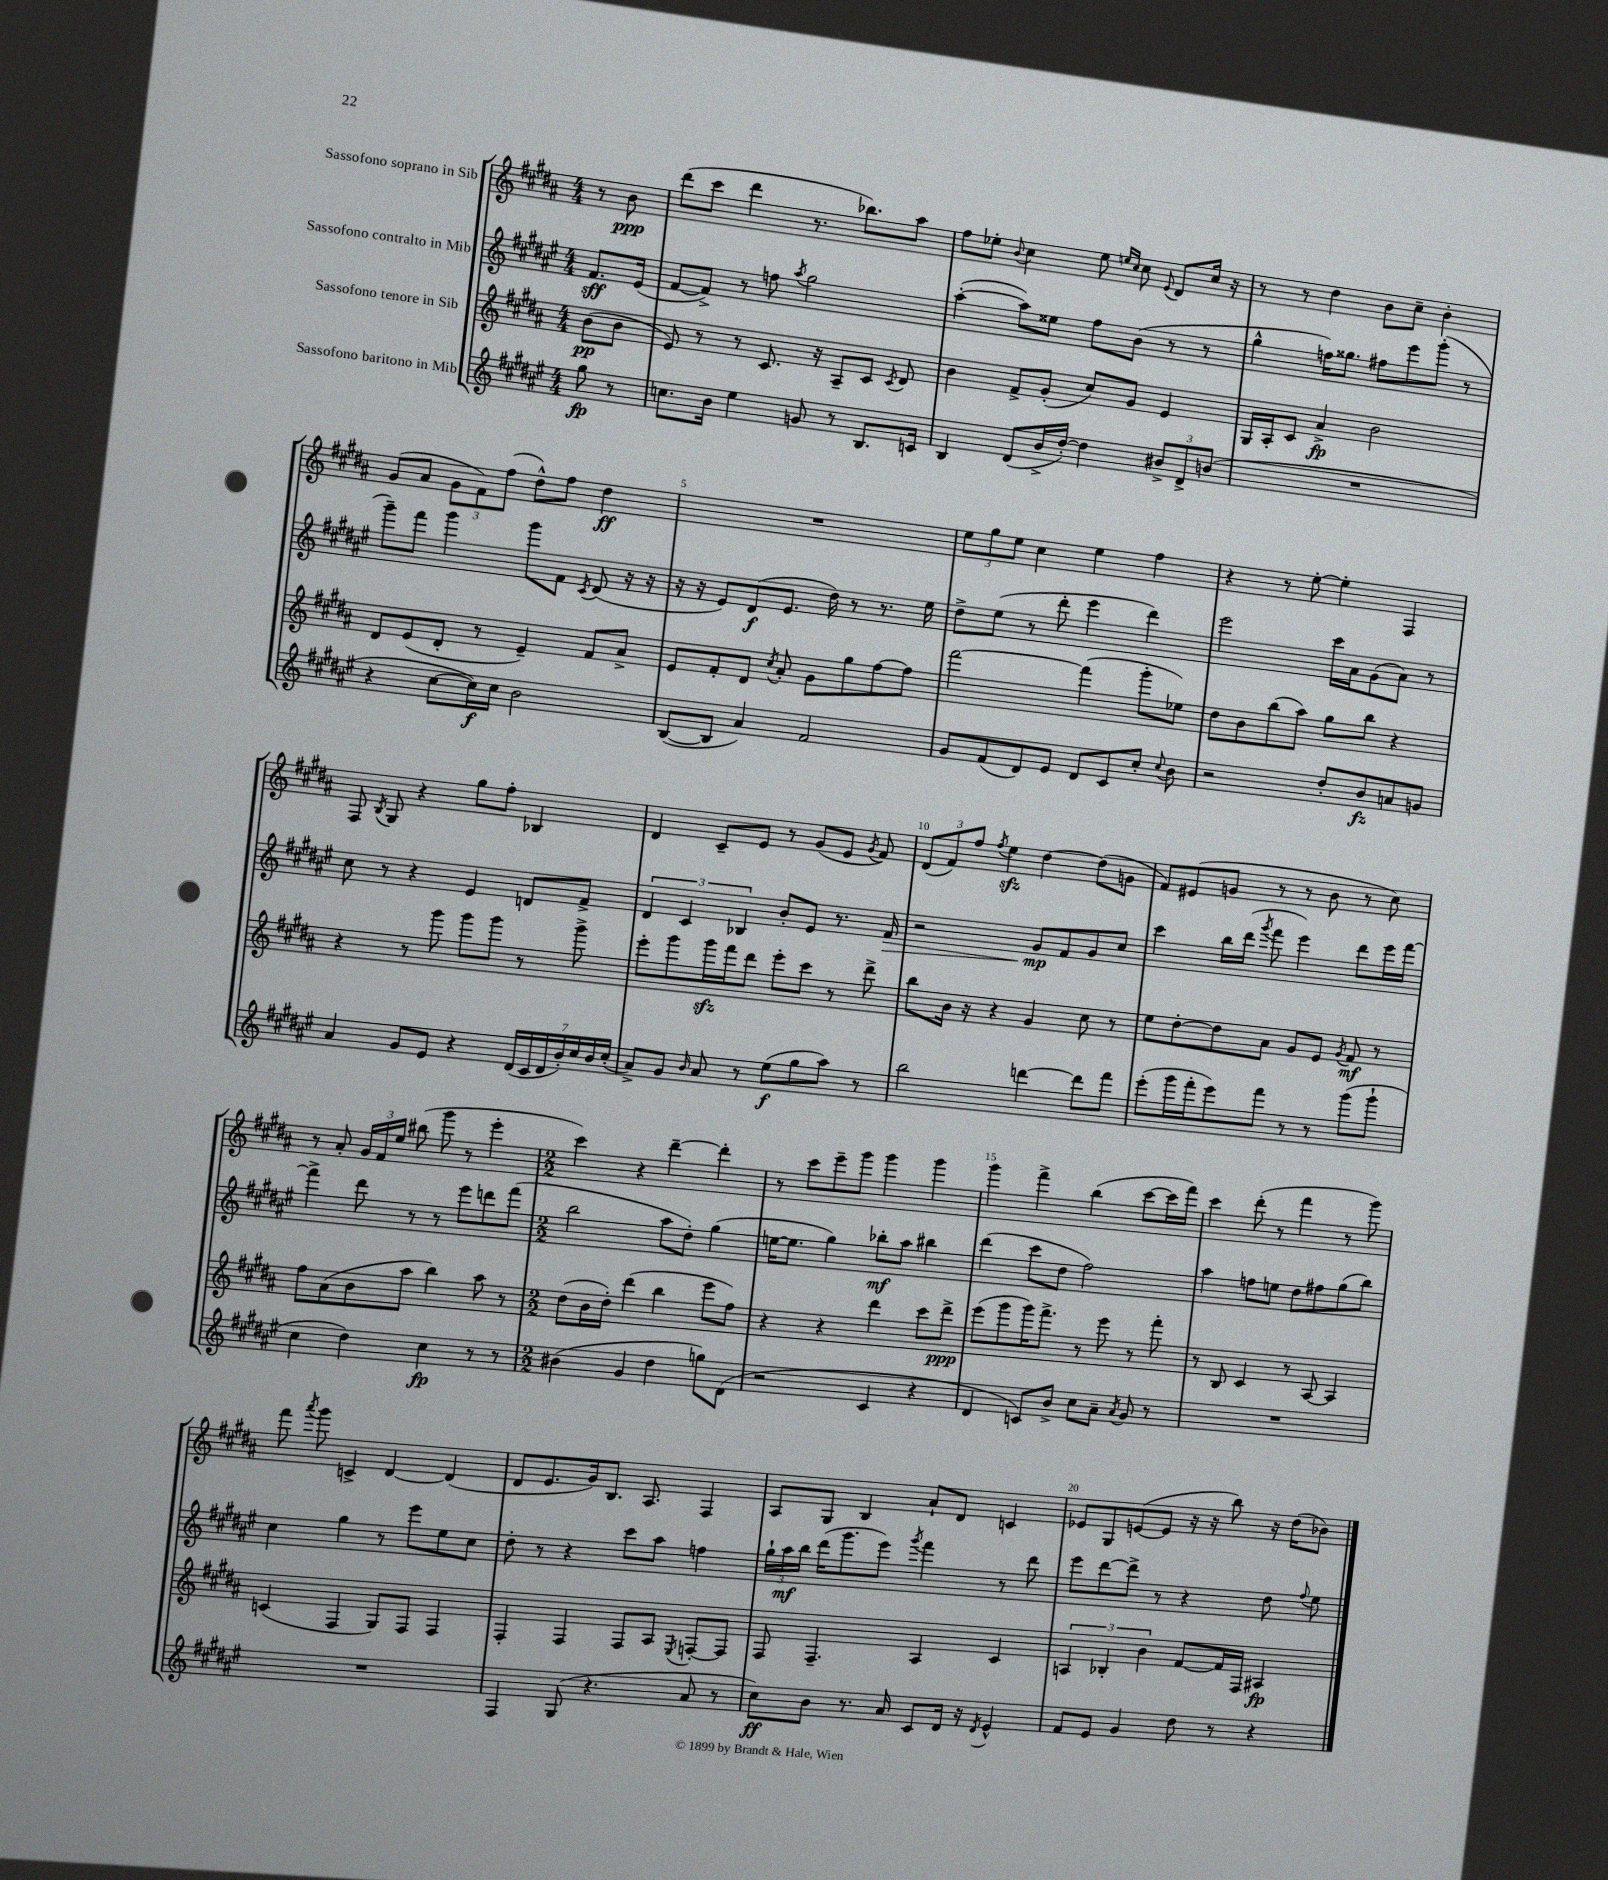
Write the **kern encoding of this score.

**kern	**kern	**kern	**kern
*staff4	*staff3	*staff2	*staff1
*clefG2	*clefG2	*clefG2	*clefG2
*k[f#c#g#d#a#e#]	*k[f#c#g#d#a#]	*k[f#c#g#d#a#e#]	*k[f#c#g#d#a#]
*M4/4	*M4/4	*M4/4	*M4/4
8gg#	(8b	8.f#	8r
8r	8b	.	8b
.	.	(16e#	.
=	=	=	=
8.cc	8e)	[8f#	(8ddd#
.	8r	8f#^])	8ccc#
16b	.	.	.
4ee#	8r	8r	4ddd#
.	8.c#	8ff	.
.	.	8qaa#	.
8g	.	2gg#	8.r
.	16r	.	.
8r	8A#~	.	.
.	.	.	8.bb-)
8.B	8c#	.	.
.	8qc#	.	.
.	8d#	.	8aa#
16c	.	.	.
=	=	=	=
4B	4b	([4aa#'	8ff#
.	.	.	8ee-'
.	.	.	8qqb
(8d#	8f#^	8aa#])	4cc#
16b^	(8g#'	8ee##	.
[16dd#')	.	.	.
4dd#]	8cc#)	8ff#	8ee-
.	.	.	16qqee
.	.	.	16qqcc#
.	8g#	(8b	8cc#
.	.	.	8qqe
12b#^	4e	8r	8d#
12d#^	.	.	.
.	.	8r	16cc#
(12b	.	.	.
.	.	.	16r
=	=	=	=
1r	16G#	4gg#^^	8r
.	16A#'	.	.
.	8c#	.	8r
.	4a#^	16ff)	4dd#
.	.	8.gg##	.
.	2b	8ff#	8b
.	.	8eee#	8cc#~
.	.	(8ggg#'	4b'
.	.	8r	.
=	=	=	=
4r	8d#	8ggg#~)	(8g#
.	(8e	8fff#	8a#
[8cc#	8d#'	4ggg#	12g#
.	.	.	12f#)
16cc#])	8r	.	.
.	.	.	(12ff#
16cc#	.	.	.
2b	4e~)	8ggg#	8dd#^^)
.	.	8f#	8ff#
.	.	8qc#	.
.	8f#	(8d#	4dd#
.	8a#^	16r	.
.	.	16r	.
=	=	=	=
([8B	8e	16r	1r
.	.	16r	.
8B]	8f#'	8e#)	.
4a#)	8d#	(8d#	.
.	8qcc#	.	.
.	8a#'	8.e#	.
2f#	8g#	.	.
.	.	16dd#)	.
.	8gg#	8r	.
.	[8ff#	8.r	.
.	8ff#]	.	.
.	.	16ee#	.
=	=	=	=
8g#	[2fff#	8dd#^	12ee
.	.	.	12gg#
(8f#	.	(8ee#	.
.	.	.	12ee
8d#)	.	8r	4cc#
8e#	.	8ddd#'	.
8d#	(4fff#]	4eee#	4ee
8c#	.	.	.
8cc#'	8ggg#'	4ddd#)	4ff#
8qqcc#	.	.	.
8b	8ee-)	.	.
=	=	=	=
2r	8dd#	2eee#	4r
.	8b	.	.
.	(8bb	.	8r
.	8aa#)	.	[8ee'
8dd#'	8gg#	16ccc#	4ee']
.	.	16a#	.
8b	8bb	(8g#	.
8a	4r	8a#)	4F#
8g	.	8r	.
=	=	=	=
4a#	4r	8cc#	8F#
.	.	.	8qB
.	.	8r	8G#
8g#	8r	4r	4r
8e#	8ggg#	.	.
4r	8ggg#	4e#	8gg#
.	8ggg#	.	8ff#'
(28d#	8r	8d	4B-
28c#	.	.	.
28d#	.	.	.
28b')	.	.	.
.	8ggg#^	8f#^	.
28cc#	.	.	.
28b	.	.	.
(28cc#'	.	.	.
=	=	=	=
8a#^)	8eee'	6d#	4d#
8g#	8ggg#	.	.
.	.	6c#	.
16qqb	.	.	.
8a#	16ggg#	.	8c#~
.	16fff#	.	.
.	.	6B-	.
8r	8ddd#	.	8e
(8ee#	8eee'	8b'	8r
8gg#	8ccc#	8e#	(8g#
8aa#)	8r	8.r	8e
.	.	.	8qg#
8r	8ddd#^	.	8f#)
.	.	16f#	.
=	=	=	=
2bb	8bb	2r	(12d#
.	.	.	12f#)
.	16b	.	.
.	.	.	12ff#
.	16r	.	.
.	.	.	8qff#
.	4r	.	4ee
[4ddd	4g#	8g#	[4dd#
.	.	8f#	.
8ddd]	8cc#	8g#	(8dd#]
8fff#	8r	8cc#	8g
=	=	=	=
(8eee#'	8ee	4ccc#	8f#)
16ggg#	[8dd#'	.	(8e#
16fff#'	.	.	.
8eee#)	8dd#]	16bb	8g
.	.	(16ddd#	.
.	.	8qggg#	.
8fff#	8a#	8fff#	8r
8r	8g#	4eee#)	8r
8r	8e	.	8b
.	8qg#	.	.
(8ggg#	8f#	8ddd#	8r
8ggg#`	8r	16eee#	8cc#)
.	.	[16fff#	.
=	=	=	=
4cc#	8ff#	4fff#^]	8r
.	(8a#	.	8a#'
4dd#)	8b	8ddd#	24g#
.	.	.	24f#
.	.	.	24ee
.	8aa#	8r	(8bb#
4cc#	4bb)	8r	8ggg#
.	.	8eee#	8r
8r	8aa#	8ddd	4eee'
8r	8r	(8fff#	.
=	=	=	=
*M2/2	*M2/2	*M2/2	*M2/2
(4b#	(8dd#	2bb	4ccc#)
.	16b	.	.
.	16dd#')	.	.
4g#	(4ddd#	.	4r
4dd#	4bb	8aa#	[4ddd#~
.	.	8dd#')	.
8gg)	8eee	(4gg#	4ddd#']
(8d#	8ff#)	.	.
=	=	=	=
2r	4r	[16ee	8r
.	.	8.ee]	.
.	.	.	8ccc#
.	4r	4gg#)	8eee~
.	.	.	8ggg#
4c#	4ddd#	8bb-'	4ggg#
.	.	8aa#	.
4r	8ccc#	4bb#	4ggg#
.	8ddd#^	.	.
=	=	=	=
4d#	(8eee	(4ddd#	4ggg#
.	8ggg#	.	.
8c)	16ggg#)	8ccc#	4fff#^
.	8.fff#^	.	.
8b^	.	8dd#	.
8cc#	8r	2ff#)	(4bb
8a#~	8eee	.	.
8qa#	.	.	.
8g#	8r	.	[8ccc#
8r	8fff#'	.	16ccc#]
.	.	.	16fff#)
=	=	=	=
1r	8r	4aa#	4ccc#
.	8B	.	.
.	4c#	8ff	(8ddd#'
.	.	8ee	8r
.	8r	8dd#	4fff#
.	[8A#	8ff#	.
.	4A#]	(8gg#	8r
.	.	8bb)	8ggg#)
=	=	=	=
1r	(4c	4cc#	8fff#
.	.	.	8qaaa#
.	.	.	8ggg#
.	4F#	4gg#	4c^
.	8G#)	8r	[4d#
.	8F#	8eee#	.
.	4F#	8ee#	(4d#]
.	.	8cc#	.
=	=	=	=
4F#	4F#'	8dd#'	8d#
.	.	8r	8.e
(8G#	4F#	4r	.
.	.	.	16g#)
4.r	.	.	8.B
.	8F#	8ccc#	.
.	.	.	8.A#
.	8A#	8aa#	.
.	8qE	.	.
8a#	[8F'	4ff	4F#
8r	8F]	.	.
=	=	=	=
8cc#)	8F#	24gg#`	8A#
.	.	24aa#	.
.	.	24bb	.
8b	4.F#~	(16ddd#	8G#
.	.	8.ggg#	.
8.r	.	.	4B
.	.	8eee#)	.
16a#	.	.	.
.	.	8qggg#	.
8c#	4A#	4fff#	8a#`
16d#	.	.	8d#
16r	.	.	.
8qd#	.	.	.
4e#^^	4c#	8r	4c
.	.	8ddd#	.
=	=	=	=
8f#	6A	8eee#	8e-
8e#	.	[8ddd#	8G#
.	6B-'	.	.
4g#	.	8ddd#^]	([8e
.	6b	.	.
.	.	8r	8e]
8dd#	[8f#	4r	16r
.	.	.	16r
8r	16f#]	.	8bb)
.	16F#	.	.
4r	4A#	8dd#	16r
.	.	.	(16dd#
.	.	8qqff#	.
.	.	8ee#	8b-)
==	==	==	==
*-	*-	*-	*-
